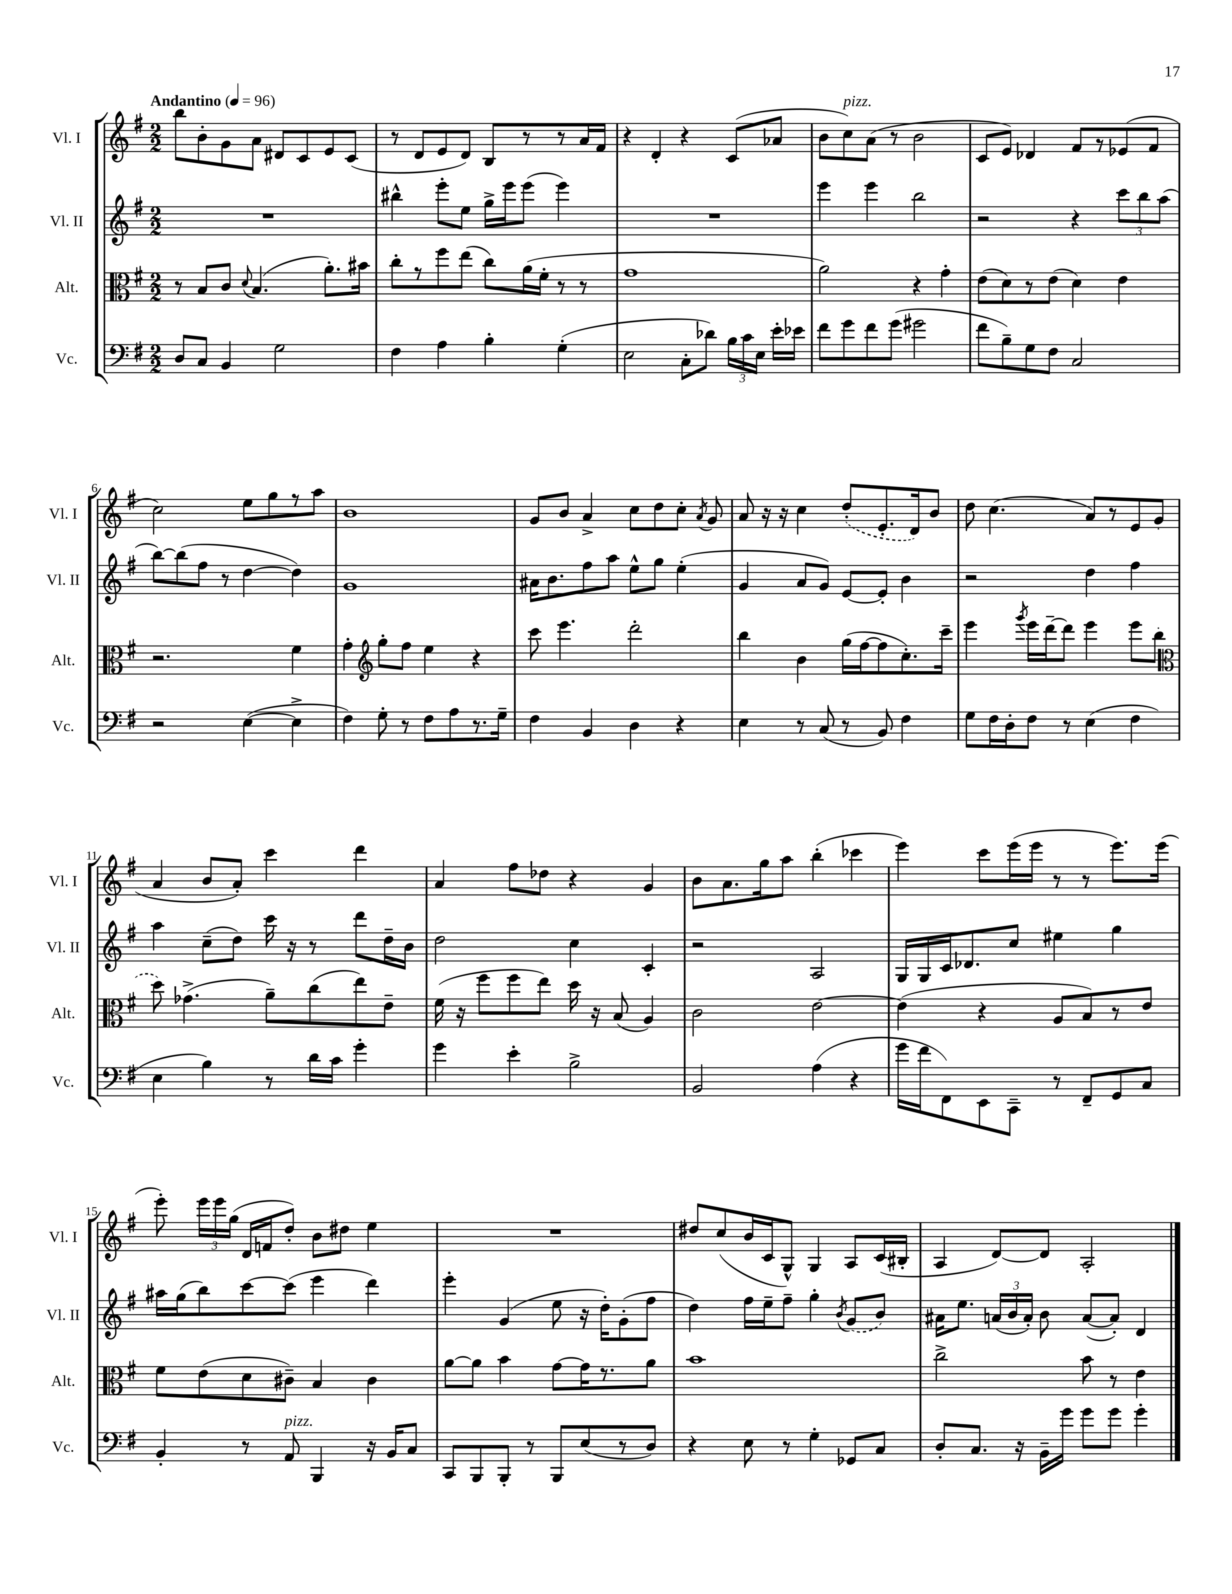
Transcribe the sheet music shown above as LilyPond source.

<<
\new StaffGroup <<
\new Staff = "s0" \with { instrumentName = "Vl. I" shortInstrumentName = "Vl. I" } {
    \clef treble \key g \major \numericTimeSignature \time 2/2 \tempo "Andantino" 4 = 96
    \autoBeamOff b''8[ b'8-. g'8 a'8] dis'8[ c'8 e'8 c'8]( |
    r8 d'8[ e'8 d'8]) b8[ r8 r8 a'16 fis'16] |
    r4 d'4-. r4 c'8[( aes'8] |
    b'8[ c''8^\markup { \italic "pizz." }) a'8]( r8 b'2 |
    c'8[ e'8]) des'4 fis'8[ r8 ees'8( fis'8] |
    c''2) e''8[ g''8 r8 a''8] |
    b'1 |
    g'8[ b'8] a'4-> c''8[ d''8 c''8]-. \acciaccatura { a'8 } g'8 |
    a'8 r16 r16 c''4 \once \slurDashed d''8[-.( e'8.-. d'16) b'8] |
    d''8 c''4.( a'8[) r8 e'8 g'8]( |
    a'4 b'8[ a'8]-.) c'''4 d'''4 |
    a'4 fis''8[ des''8] r4 g'4 |
    b'8[ a'8. g''16 a''8] b''4-.( ces'''4 |
    e'''4) c'''8[ e'''16( e'''16] r8 r8 e'''8.[) e'''16]( |
    e'''8-.) \tuplet 3/2 { e'''16[ e'''16 g''16]( } d'16[ f'16 d''8]-.) b'8[ dis''8] e''4 |
    R1 |
    dis''8[ c''8( b'16 c'16 g8]-^) g4 a8[ c'16( bis16]-. |
    a4 d'8[~) d'8] a2-. \bar "|." |
}
\new Staff = "s1" \with { instrumentName = "Vl. II" shortInstrumentName = "Vl. II" } {
    \clef treble \key g \major \numericTimeSignature \time 2/2
    \autoBeamOff R1 |
    bis''4-^ e'''8[-. e''8] g''16[-> e'''16 e'''8]( e'''4) |
    R1 |
    e'''4 e'''4 b''2 |
    r2 r4 \tuplet 3/2 { c'''8[ b''8 a''8]( } |
    b''8[~) b''8( fis''8] r8 d''4~ d''4) |
    g'1 |
    ais'16[ b'8. fis''8 a''8] e''8[-^ g''8] e''4-.( |
    g'4 a'8[ g'8]) e'8[~ e'8]-. b'4 |
    r2 d''4 fis''4 |
    a''4 c''8[--( d''8]) c'''16 r16 r8 d'''8[ d''16-- b'16] |
    d''2 c''4 c'4-. |
    r2 a2 |
    g16[ g16 c'16 des'8. c''8] eis''4 g''4 |
    ais''16[ g''16( b''8) c'''8~ c'''8]( e'''4 d'''4) |
    e'''4-. g'4( e''8 r16 d''16[-.) g'8-.( fis''8] |
    d''4) fis''16[ e''16-- fis''8]-- g''4-. \acciaccatura { b'8 } \once \slurDashed g'8[( b'8]) |
    ais'16[ e''8.] \tuplet 3/2 { a'16[( b'16 a'16]-.) } b'8 a'8[~( a'8]-.) d'4 \bar "|." |
}
\new Staff = "s2" \with { instrumentName = "Alt." shortInstrumentName = "Alt." } {
    \clef alto \key g \major \numericTimeSignature \time 2/2
    \autoBeamOff r8 b8[ c'8] \appoggiatura { d'8 } b4.( a'8.[-.) bis'16] |
    c''8[-. r8 fis''8 e''8]( c''8[) a'16( fis'16]-. r8 r8 |
    g'1 |
    a'2) r4 g'4-. |
    e'8[( d'8) r8 e'8]( d'4) e'4 |
    r2. fis'4 |
    g'4-. \clef treble g''8[-. fis''8] e''4 r4 |
    c'''8 e'''4. d'''2-. |
    b''4 b'4 g''16[( fis''16~ fis''8 c''8.-.) c'''16]-- |
    e'''4 \acciaccatura { g'''8 } e'''16[ d'''16~-- d'''8] e'''4 e'''8[ \once \slurDashed b''8]( |
    \clef alto d''8) ges'4.->( a'8[--) c''8( e''8) e'8]-- |
    fis'16( r16 fis''8[ fis''8 e''8]) d''16 r16 b8( a4) |
    c'2 e'2~ |
    e'4( r4 a8[ b8) r8 e'8] |
    fis'8[ e'8( d'8 cis'8]--) b4 cis'4 |
    a'8[~ a'8] b'4 g'8[~ g'16 r8. a'8] |
    b'1 |
    c''2-> b'8 r8 e'4 \bar "|." |
}
\new Staff = "s3" \with { instrumentName = "Vc." shortInstrumentName = "Vc." } {
    \clef bass \key g \major \numericTimeSignature \time 2/2
    \autoBeamOff d8[ c8] b,4 g2 |
    fis4 a4 b4-. g4-.( |
    e2 c8[-. des'8]) \tuplet 3/2 { b16[ c'16 e16] } e'16[-. ees'16] |
    fis'8[ g'8 fis'8 g'8]( gis'2 |
    fis'8[ b8--) g8 fis8] c2 |
    r2 e4~( e4-> |
    fis4) g8-. r8 fis8[ a8 r8. g16]-- |
    fis4 b,4 d4 r4 |
    e4 r8 c8( r8 b,8) fis4 |
    g8[ fis16 d16-. fis8] r8 e4( fis4 |
    e4 b4) r8 d'16[ c'16] g'4-. |
    g'4 e'4-. b2-> |
    b,2 a4( r4 |
    g'16[ fis'16 fis,8) e,8 c,8]-- r8 fis,8[-- g,8 c8] |
    b,4-. r8 a,8^\markup { \italic "pizz." } b,,4 r16 b,16[ c8] |
    c,8[ b,,8 b,,8]-. r8 b,,8[ e8( r8 d8]) |
    r4 e8 r8 g4-. ges,8[ c8] |
    d8[-. c8.] r16 b,16[-- g'16] g'8[ g'8] g'4-. \bar "|." |
}
>>
>>
